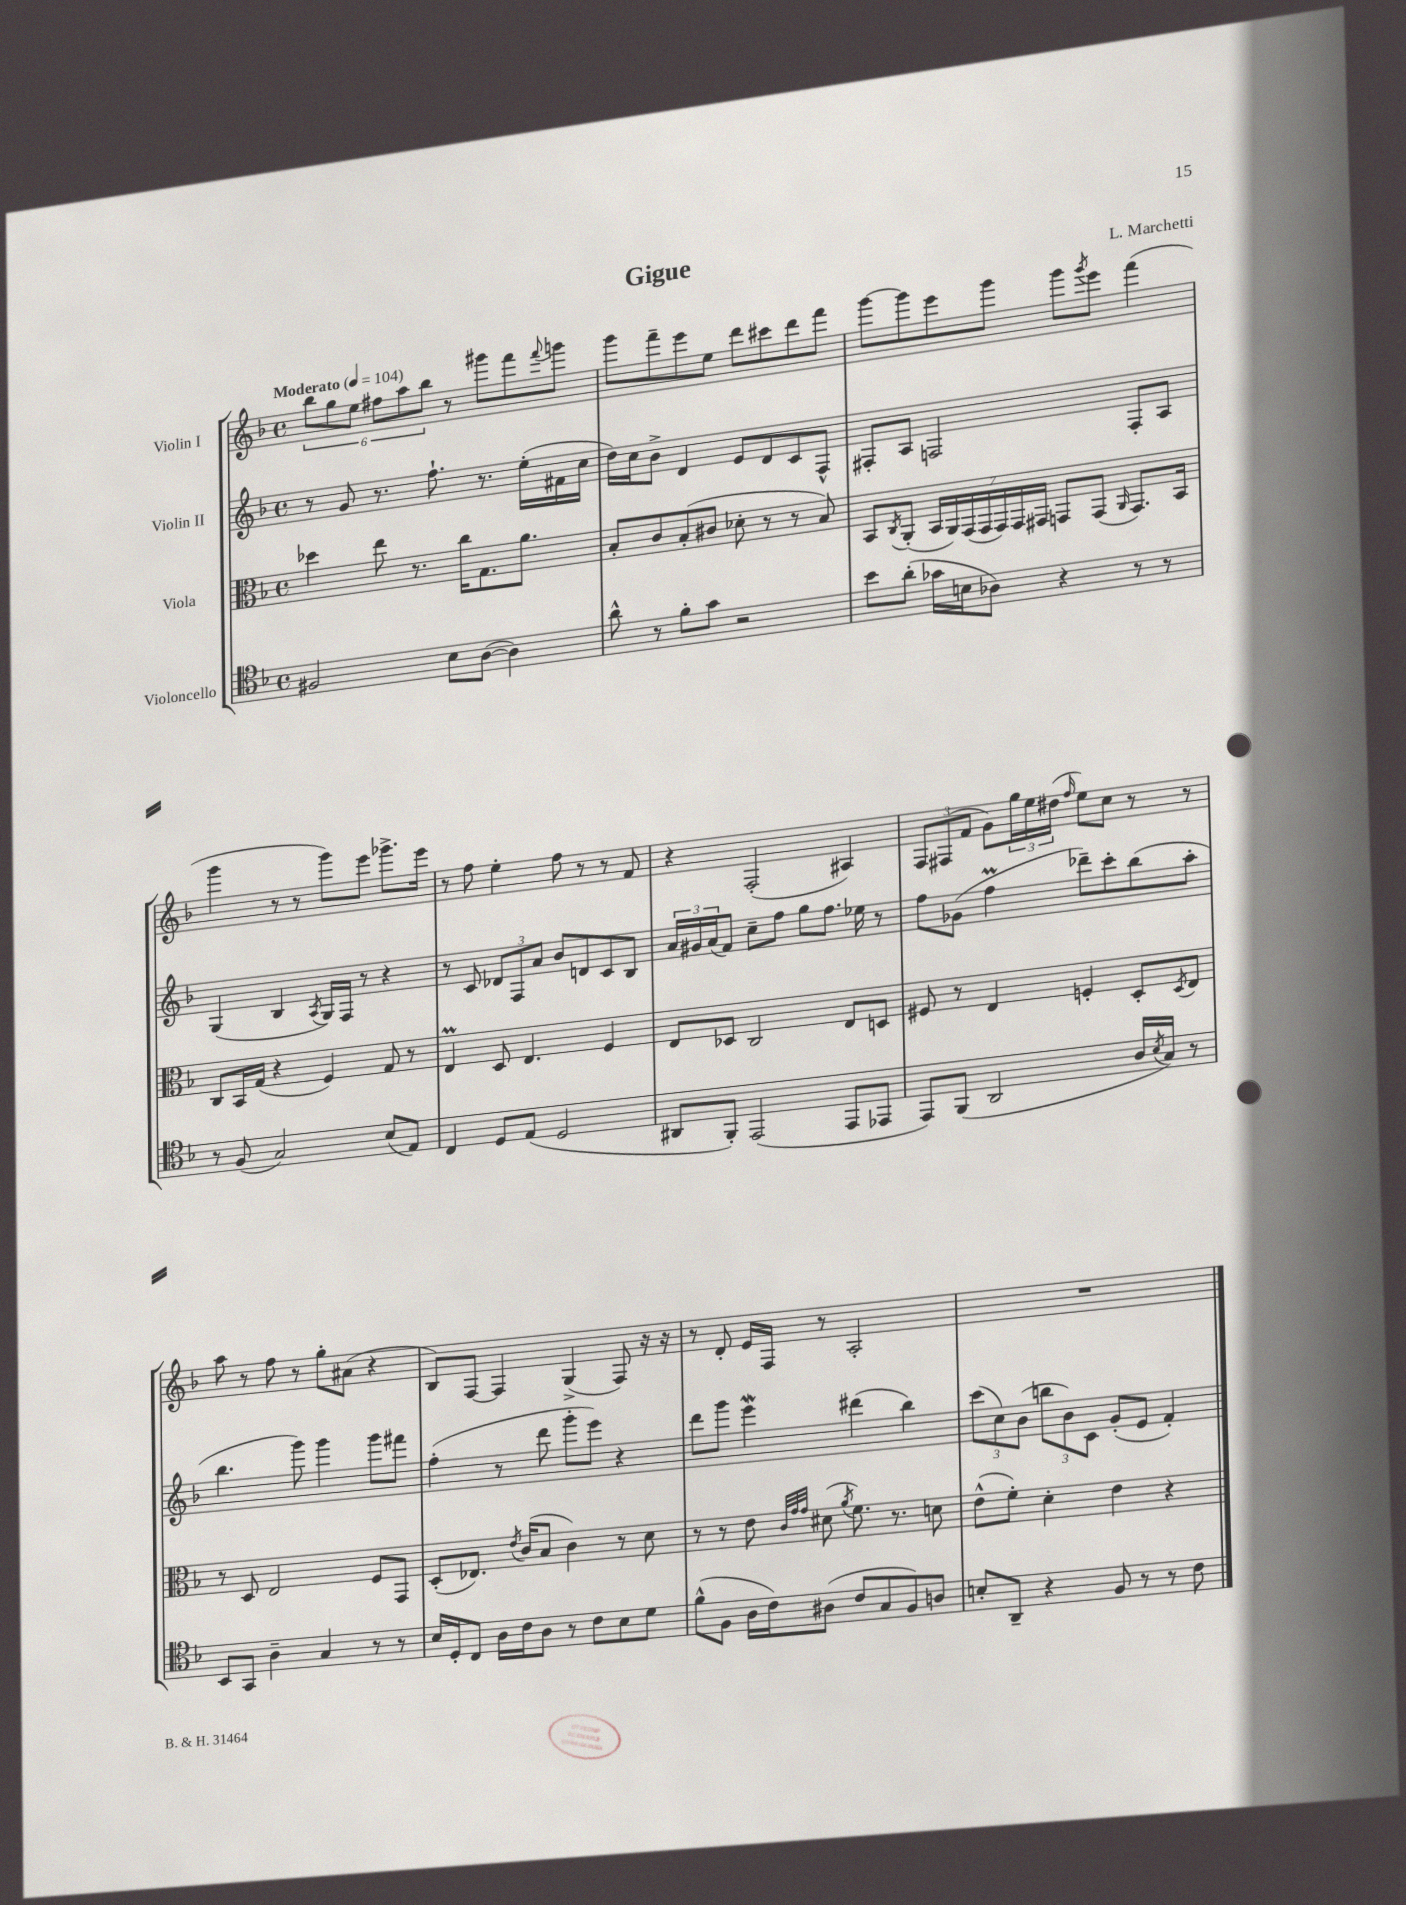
\header { title = "Gigue" composer = "L. Marchetti" }
<<
\new StaffGroup <<
\new Staff = "s0" \with { instrumentName = "Violin I" } {
    \clef treble \key f \major \defaultTimeSignature \time 4/4 \tempo "Moderato" 4 = 104
    \tuplet 6/4 { bes''8 g''8 e''8 fis''8 a''8 bes''8 } r8 gis'''8 f'''8 \appoggiatura { f'''8 } g'''8 |
    g'''8 f'''8-- e'''8 e''8 d'''8 cis'''8 d'''8 f'''8 |
    g'''8~ g'''8 e'''8 g'''8 g'''8 \acciaccatura { g'''8 } e'''8 f'''4( |
    g'''4 r8 r8 g'''8) e'''8 ges'''8.-> e'''16 |
    r8 f''8 e''4-. f''8 r8 r8 f'8 |
    r4 f2-.( ais4) |
    \tuplet 3/2 { f8 fis8( f'8 } g'8) \tuplet 3/2 { g''16 e''16 dis''16( } \grace { f''16 } e''8) c''8 r8 r8 |
    a''8 r8 f''8 r8 g''8-. ais'8( r4 |
    bes8) f8~ f4 g4->( f8) r16 r16 |
    r8 d'8-. e'16 f16 r8 a2-. |
    R1 \bar "|." |
}
\new Staff = "s1" \with { instrumentName = "Violin II" } {
    \clef treble \key f \major \defaultTimeSignature \time 4/4
    r8 g'8 r8. f''8.-! r8. e''16-.( fis'16 c''16 |
    d''16) c''16 bes'8-> d'4 e'8 d'8 c'8 f8-^ |
    fis8-. a8 f2 f8-. a8 |
    g4( bes4 \acciaccatura { a8 } g16) f16 r8 r4 |
    r8 c'8 \tuplet 3/2 { des'8 f8 a'8 } bes'8 d'8 c'8 bes8 |
    \tuplet 3/2 { a'16 gis'16 a'16( } f'8) c''8-- f''8 g''8 f''8. ees''16 r8 |
    f''8 ges'8( f''4\prall des'''8--) c'''8-. bes''8( a''8-. |
    bes''4. g'''8) g'''4 g'''8 fis'''8 |
    f''4-.( r8 d'''8 g'''8-. e'''8) r4 |
    d'''8 g'''8 e'''4\mordent dis'''4( bes''4) |
    \tuplet 3/2 { c'''8( c''8) bes'8( } \tuplet 3/2 { b''8 bes'8) c'8 } g'8-.( e'8 f'4-.) \bar "|." |
}
\new Staff = "s2" \with { instrumentName = "Viola" } {
    \clef alto \key f \major \defaultTimeSignature \time 4/4
    des''4 e''8 r8. c''16 g8. a'8. |
    bes8-. c'8 bes8-.( cis'8 des'8-. r8 r8 bes8) |
    bes,8 \acciaccatura { c8 } a,8-.( \tuplet 7/4 { bes,16 a,16) g,16( g,16 g,16) g,16 gis,16 } g,8 g,8( \grace { a,16 } g,8.) bes,16 |
    c8 bes,16 g16( r4 f4) g8 r8 |
    e4\prall d8 e4. f4 |
    e8 des8 c2 e8 d8 |
    fis8 r8 e4 f4-. d8-. \acciaccatura { d8 } e8 |
    r8 d8 e2 f8 g,8 |
    d8-.( ees8.) \acciaccatura { e'8 } c'16( bes8 c'4) r8 d'8 |
    r8 r8 e'8 \grace { c'32 g'32 g'32 } dis'8( \acciaccatura { a'8 } f'8.) r8. d'8 |
    e'8-^( f'8-.) d'4-. e'4 r4 \bar "|." |
}
\new Staff = "s3" \with { instrumentName = "Violoncello" } {
    \clef tenor \key f \major \defaultTimeSignature \time 4/4
    fis2 bes8 a8~( a4) |
    a'8-^ r8 f'8-. g'8 r2 |
    bes'8 a'8-.( ges'16 b16 aes8) r4 r8 r8 |
    r8 f8( g2) bes8( e8) |
    c4 d8 e8( d2 |
    ais,8 f,8-.) e,2( e,8 ees,8 |
    e,8) f,8( a,2 a16 \acciaccatura { bes8 } g16) r8 |
    bes,8 g,8 a4-- g4 r8 r8 |
    bes16 d16-. c8 a16 c'16 a8 r8 c'8 bes8 d'8 |
    f'8-^( f8 a16 c'16) ais8( c'8 g8 f8) a8 |
    b8-. a,8-- r4 f8 r8 r8 c'8 \bar "|." |
}
>>
>>
\layout { \context { \Score \remove "Bar_number_engraver" } }
